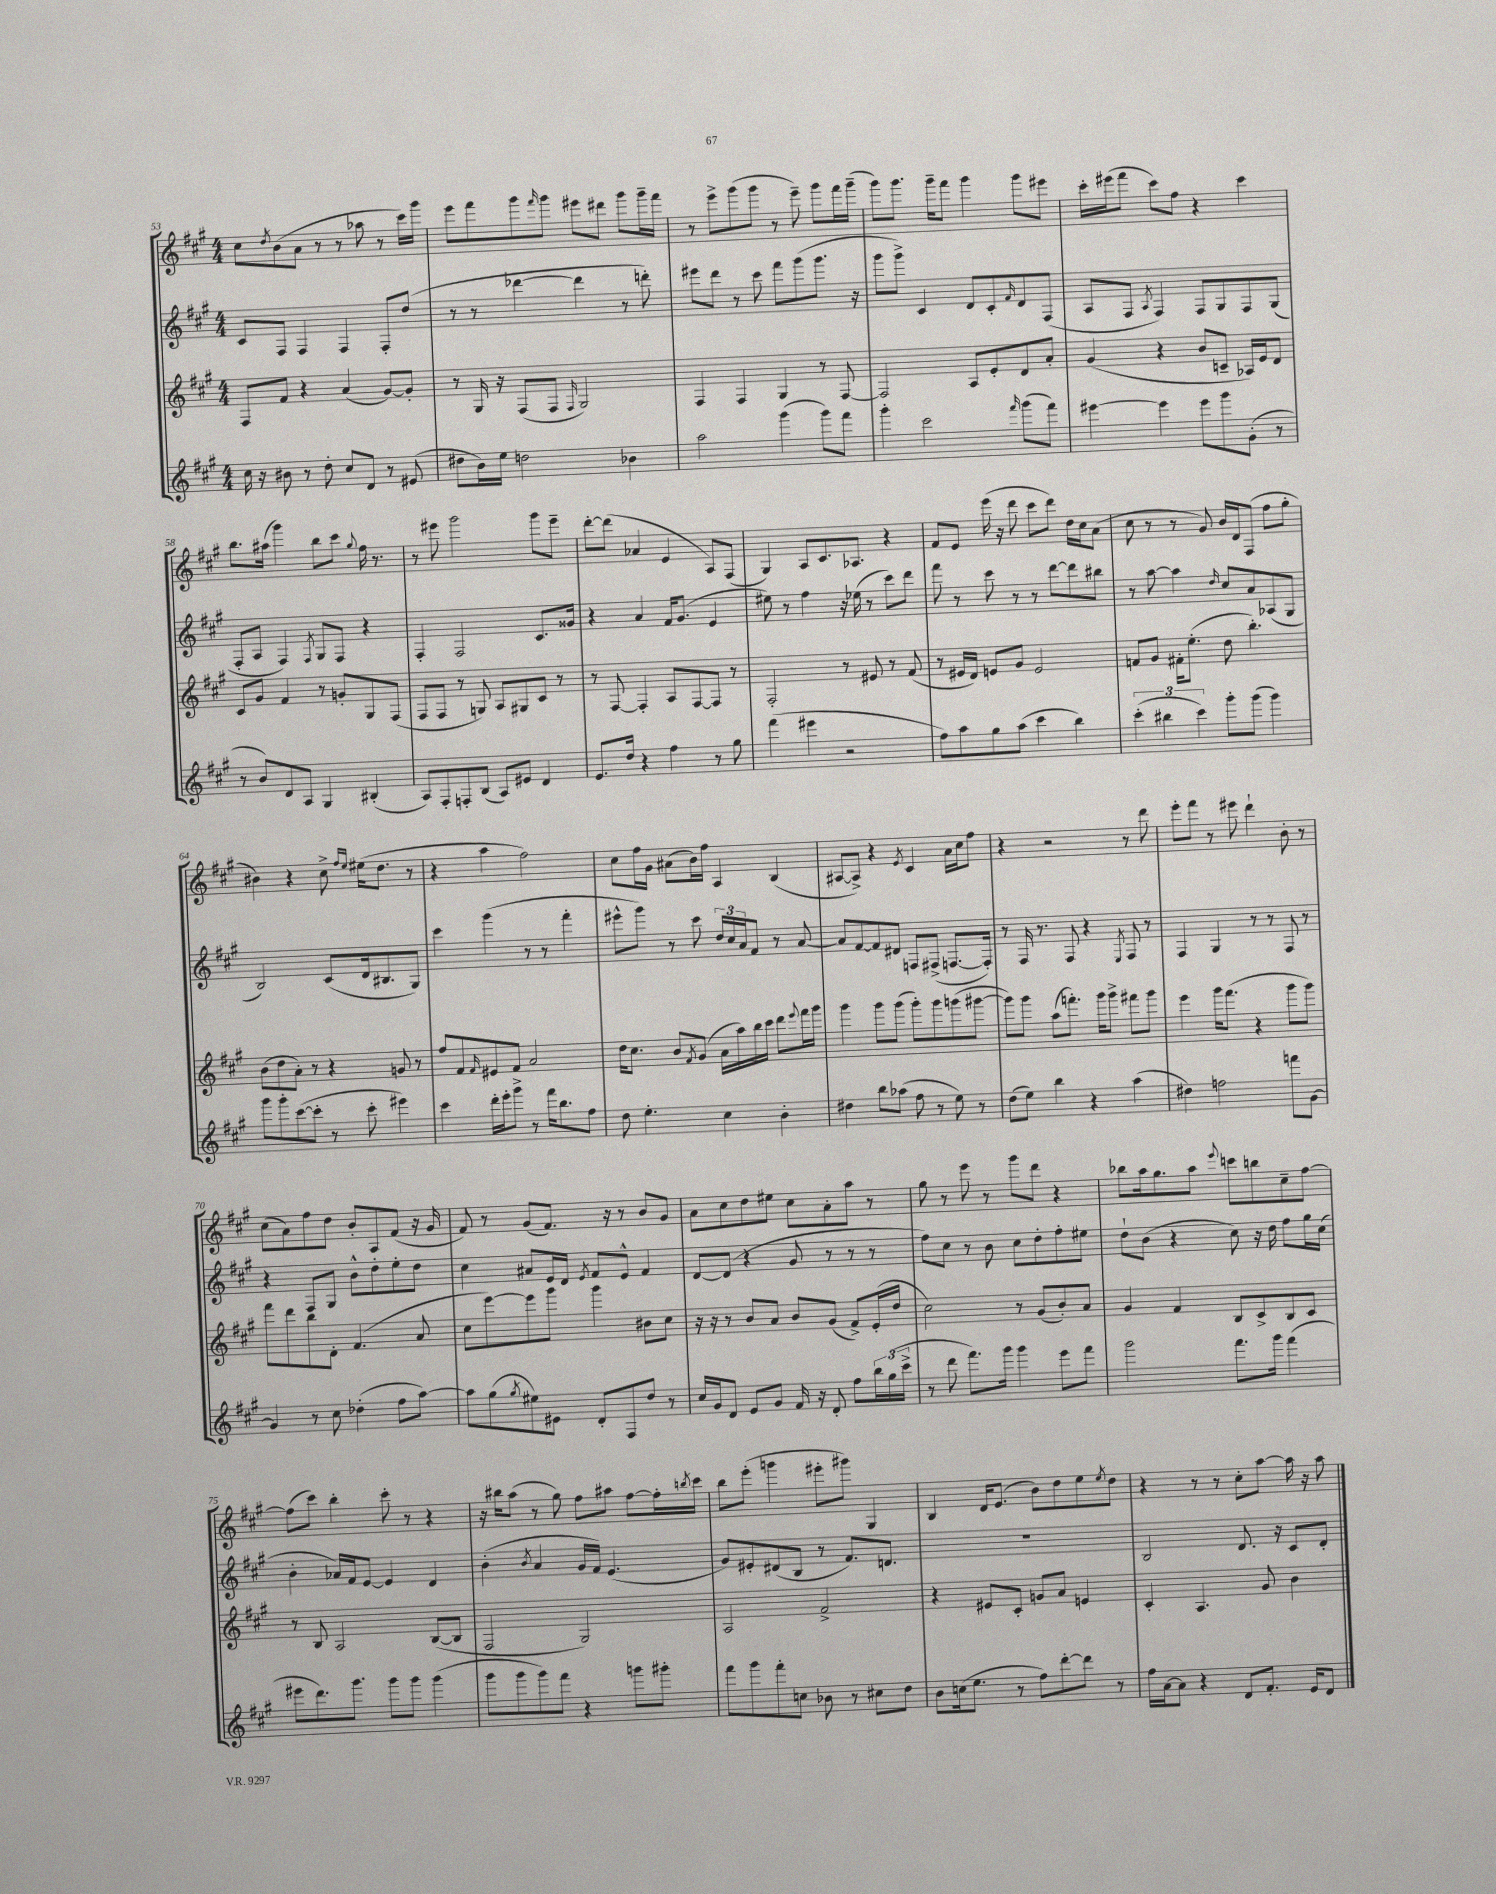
<<
\new StaffGroup <<
\new Staff = "s0" {
    \clef treble \key a \major \numericTimeSignature \time 4/4
    cis''8 \acciaccatura { d''8 } b'8( a'8 r8 r8 aes''8 r8 cis'''16) gis'''16 |
    e'''8 fis'''8 gis'''8 \grace { fis'''16 } gis'''8 eis'''8 dis'''8 gis'''8 gis'''16-- fis'''16 |
    r8 e'''8-> gis'''8( gis'''8 r8 e'''8--) gis'''8 fis'''16 gis'''16--( |
    gis'''8) gis'''8. gis'''16-- fis'''8 gis'''4 gis'''8 eis'''8 |
    cis'''16-. eis'''16( fis'''8 cis'''8) fis''8 r4 cis'''4 |
    b''8. ais''16( gis'''4) b''8 cis'''8 \appoggiatura { gis''8 } fis''16 r8. |
    r8 eis'''8 gis'''2 gis'''8 eis'''8-- |
    d'''8~-. d'''8( aes'4 e'4 a8) fis8( |
    gis4) a8 cis'8. aes8. r4 |
    fis'8 e'8 e'''16( r16 d'''8 cis'''8 d'''8) d''16 cis''16 a'8( |
    cis''8 r8 r8 gis'8) b'16 d'16 fis8( fis''8 gis''8-. |
    bis'4) r4 cis''8-> \grace { fis''16 e''16 } eis''16( d''8. r8 |
    r4 a''4 fis''2) |
    cis''8 fis''16 gis'16 ais'8( b'16) fis''16 a4 b4( |
    ais8~ ais8->) r4 \acciaccatura { e'8 } cis'4 a'16 cis''16 fis''8 |
    r4 r2 r8 d'''8 |
    e'''8-. fis'''8 r8 eis'''8 d'''4-! b'8-. r8 |
    cis''8( a'8) fis''8 d''8 b'8-. a8 fis'8( r16 gis'16 |
    fis'8) r8 gis'8( fis'8.) r16 r8 b'8 gis'8 |
    a'8 cis''8 d''8 eis''8 cis''8 a'8-. a''8 r8 |
    gis''8 r8 e'''8 r8 gis'''8 d'''8 r4 |
    bes''8 a''16 gis''8. a''8 \appoggiatura { e'''8 } c'''8 b''8 cis''8-- fis''8~ |
    fis''8( cis'''8) b''4-. cis'''8-. r8 r4 |
    r16 bis''16 a''8( r8 gis''8) fis''8 ais''8 fis''8~ fis''16-. \acciaccatura { b''8 } cis'''16 |
    b''8 e'''8-.( g'''4 eis'''8-. gis'''8) gis4 |
    b4 d'16 e'8.( b'8) d''8 e''8 \acciaccatura { e''8 } d''8 |
    r4 r8 r8 cis''8-. a''8~ a''16 r16 a''8 \bar "|." |
}
\new Staff = "s1" {
    \clef treble \key a \major \numericTimeSignature \time 4/4
    cis'8 fis8 fis4 fis4 fis8-. d''8( |
    r8 r8 des'''4~ des'''4 r8 d'''8-.) |
    eis'''8 d'''8 r8 cis'''8 fis'''8 gis'''8( gis'''8. r16 |
    gis'''8 gis'''8->) cis'4 d'8 cis'8-. \grace { fis'16 } d'8 fis8( |
    a8 fis8 \acciaccatura { a8 } fis4) fis8 gis8 fis8 gis8( |
    fis8-. a8 fis4) \acciaccatura { fis8 } gis8 fis8 r4 |
    fis4-. fis2 cis'8. gisis'16 |
    r4 a'4 fis'16 gis'8.( e'4 |
    eis''8) r8 fis''4 r16 ees''16( r8 cis'''8) d'''8 |
    fis'''8 r8 cis'''8 r8 r8 d'''8~ d'''8 bis''8 |
    r8 a''8~ a''4 \grace { d''16 } cis''8 a'8 aes8( gis8 |
    b2) cis'8( d'16 bis8. gis8) |
    cis'''4 gis'''4( r8 r8 fis'''4-. |
    eis'''8-^ gis'''8) r8 cis'''8 \tuplet 3/2 { d''16 cis''16 a'16 } fis'8 r8 a'8~ |
    a'8 fis'8~ fis'8 dis'8 f8 fis8->( f8.~ f16-.) |
    r8 fis16 r8. fis8 r4 \acciaccatura { e8 } fis8 r8 |
    fis4 gis4 r8 r8 fis8 r8 |
    r4 fis8 gis8 b'8-^ d''8-. e''8-. d''8 |
    cis''4 ais'8 e'16 d'16 \acciaccatura { e'8 } fis'8 e'8-^ fis'4 |
    d'8~ d'8( r4 gis'8 r8 r8 r8 |
    fis''8) cis''8 r8 b'8 cis''8 d''8-. fis''8-. eis''8 |
    d''8-! b'8( r4 cis''8) r16 d''16 fis''8 gis''16 cis''16( |
    b'4-. aes'16) fis'16 e'8~ e'4 d'4 |
    b'4-.( \acciaccatura { b'8 } a'4 gis'16 fis'16) e'4.( |
    gis'8) eis'8-. dis'8( b8 r8 fis'8.) d'8. |
    R1 |
    b2 d'8. r16 cis'8 d'8-. \bar "|." |
}
\new Staff = "s2" {
    \clef treble \key a \major \numericTimeSignature \time 4/4
    fis8 fis'8 r4 a'4( gis'8~) gis'8-. |
    r8 gis16 r16 fis8( fis8 \grace { fis16 } gis2) |
    fis4 fis4 gis4 r8 fis8~ |
    fis2 a8 e'8-. d'8 a'8-. |
    gis'4( r4 b'8 c'8-- aes16) e'16 d'8 |
    cis'8 gis'8 fis'4 r8 g'8-. gis8 fis8( |
    fis8 fis8 r8 g8) a8 gis8 cis'8 r8 |
    r8 fis8~ fis4-. a8 fis8~ fis8 r8 |
    fis2-. r8 eis'8 r8 fis'8( |
    r8 eis'16 d'16) e'8 gis'8 e'2 |
    f'8 gis'8 fis'16-. e''8.-.( d''8 b''4.-.) |
    b'8( d''8 a'8-.) r8 r4 g'8 r8 |
    fis''8 fis'8 \grace { fis'16 } eis'8 fis'8 a'2 |
    d''16 cis''8. b'8 \acciaccatura { fis'8 } gis'8( a'16 a''16) b''16 cis'''16 d'''8 \appoggiatura { e'''8 } fis'''16 gis'''16 |
    gis'''4 gis'''8 gis'''8( gis'''8-.) gis'''8 g'''8( gis'''8~ |
    gis'''8) gis'''8 a''8( f'''8.-.) gis'''16 gis'''8-> fis'''8 gis'''8 |
    e'''4 gis'''16 fis'''8.( r4 gis'''8 gis'''8) |
    fis'''8 d'''8 b''8 d'8-. fis'4.( a'8 |
    cis''8 e'''8~) e'''8 gis'''8 gis'''4 bis'8 cis''8 |
    r16 r16 r8 b'8 a'8 b'8 gis'8( fis'8->) e'16-.( d''16 |
    cis''2) r8 gis'8( b'8-.) a'8 |
    gis'4 fis'4 b8 cis'8-> b8 cis'8 |
    r8 b8 a2 b8~( b8 |
    fis2 gis2) |
    a2 fis'2-> |
    r4 eis'8 cis'8-. g'8 a'8 e'4 |
    cis'4-. a4. gis'8 b'4 \bar "|." |
}
\new Staff = "s3" {
    \clef treble \key a \major \numericTimeSignature \time 4/4
    cis''16 r16 bis'8 r8 d''8-. cis''8 d'8 r8 eis'8( |
    dis''8 b'16) e''16 d''2 bes'4 |
    a''2 gis'''4( gis'''8) fis'''8 |
    gis'''4-. cis'''2 \grace { fis'''16 } gis'''8( fis'''8) |
    eis'''4~ eis'''4 eis'''8 gis'''8 gis'8-.( r8 |
    r8 b'8) d'8 a8 gis4 bis4-.( |
    a8) fis8-. f8-. b8( a8) eis'8 d'4 |
    e'8. d''16 r4 fis''4 r8 gis''8 |
    fis'''4( eis'''4 r2 |
    fis''8) a''8 gis''8 a''8( cis'''4 b''4) |
    \tuplet 3/2 { cis'''4-.( bis''4 cis'''4) } gis'''8-. gis'''8( gis'''4) |
    gis'''8 gis'''8-. cis'''8~( cis'''8-. r8 cis'''8-. eis'''4) |
    cis'''4 d'''16-. e'''16-. gis'''8-> r8 fis'''16 b''8. fis''8 |
    d''8 e''4.-. cis''4 b'4-. |
    dis''4 b''8 aes''8( fis''8 r8 e''8) r8 |
    d''8( e''8) b''4 r4 a''4( |
    dis''4) f''2 f'''8 gis'8~ |
    gis'4 r8 cis''8 des''4-.( fis''8 a''8~) |
    a''8 gis''8( \acciaccatura { gis''8 } eis''8) eis'8 d'8-. fis8 d''8 r8 |
    cis''16 gis'16 d'8 e'8 gis'8 fis'16 r16 d'8-. fis''8 \tuplet 3/2 { b''16 gis''16( cis'''16-> } |
    r8 d'''8 fis'''8.) gis'''16 gis'''4 e'''8 fis'''8 |
    gis'''2 fis'''8. gis'''16 fis'''4( |
    eis'''8 d'''8.) gis'''8. gis'''8 gis'''8 gis'''4( |
    gis'''8 gis'''8 gis'''8) fis'''8 r4 g'''8 gis'''8-. |
    fis'''8 gis'''8 fis'''8-. c''8 bes'8 r8 cis''8 d''8 |
    b'8 c''16( e''8. r8 fis''8) d'''8~-. d'''8 r8 |
    fis''16 a'16~ a'8 r4 d'8 fis'8.-. e'16 d'8 \bar "|." |
}
>>
>>
\layout { \context { \Score currentBarNumber = #53 } }
